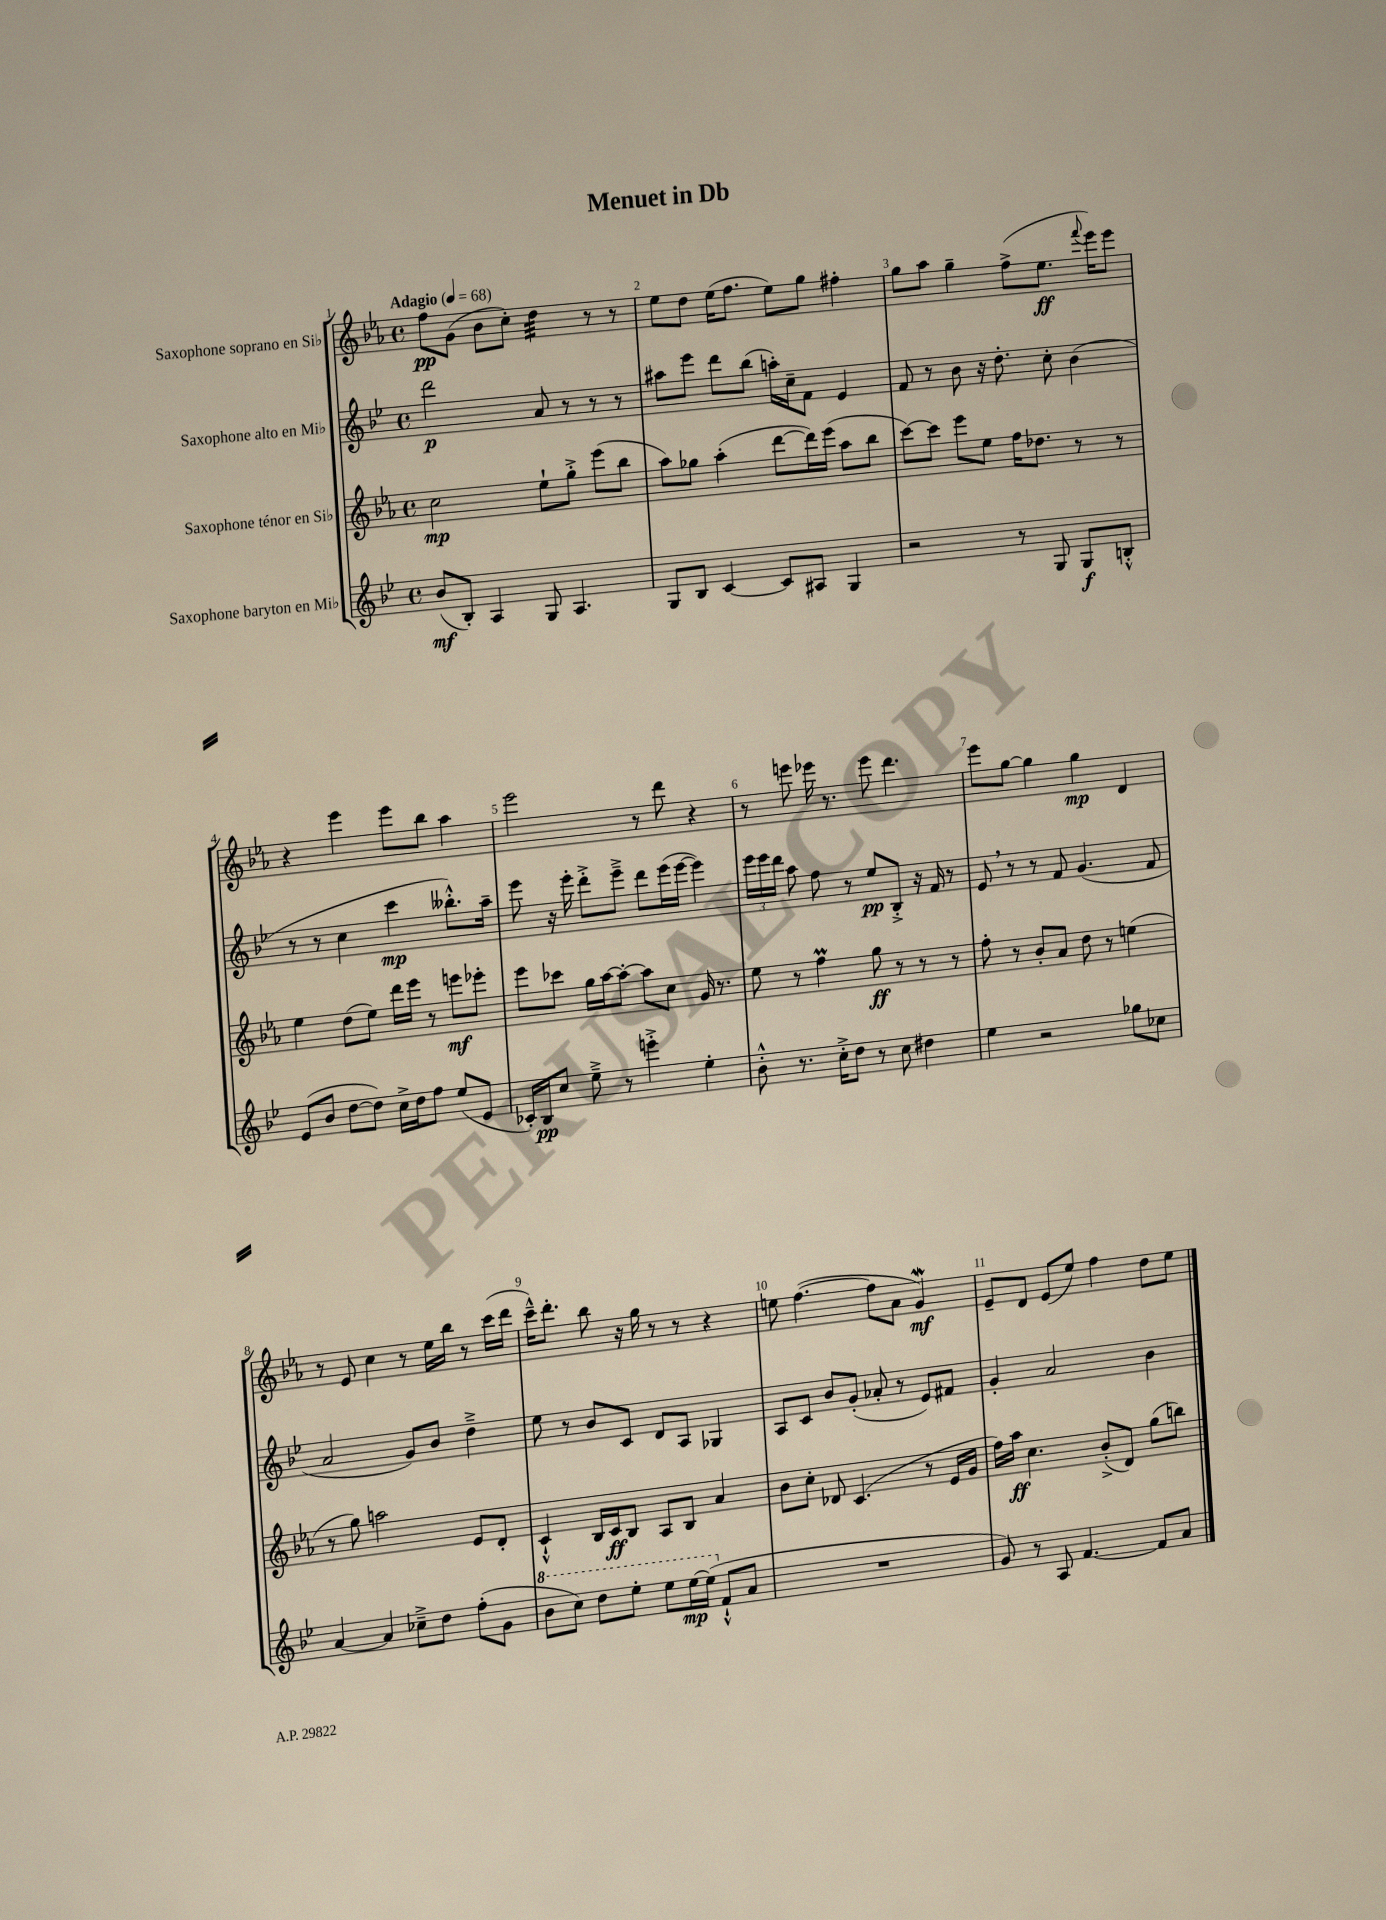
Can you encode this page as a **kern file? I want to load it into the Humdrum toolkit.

**kern	**kern	**kern	**kern
*staff4	*staff3	*staff2	*staff1
*clefG2	*clefG2	*clefG2	*clefG2
*k[b-e-]	*k[b-e-a-]	*k[b-e-]	*k[b-e-a-]
*M4/4	*M4/4	*M4/4	*M4/4
*met(c)	*met(c)	*met(c)	*met(c)
*MM68	*MM68	*MM68	*MM68
(8b-	2cc	2ddd	8ff
8B-')	.	.	(8g
4A	.	.	8b-
.	.	.	8cc')
8G	8ee-`	8a	4dd
4.A	8gg'^	8r	.
.	(8eee-	8r	8r
.	8bb-	8r	8r
=	=	=	=
8G	8aa-)	8aa#	8ee-
8B-	8gg-	8eee-	8dd
[4c	(4aa-'	8ddd	(16ee-
.	.	.	8.ff
.	.	(8bb-	.
8c]	[8ddd	16aa')	8ee-)
.	.	16cc~	.
8A#	16ddd])	8f	8gg
.	(16eee-	.	.
4G	8aa-	4e-	4ff#'
.	8bb-	.	.
=	=	=	=
2r	[8ccc)	8f	8gg
.	8ccc]	8r	8aa-
.	8eee-	8b-	4gg~
.	8ee-	16r	.
.	.	8.dd'	.
8r	16ff	.	(8ff^
.	8.dd-	.	.
8G	.	8cc'	8.ee-
8G	8r	(4b-	.
.	.	.	8qqfff
.	.	.	16eee-)
8B'^^	8r	.	8eee-
=	=	=	=
(8e-	4ee-	8r	4r
8b-	.	8r	.
[8dd	(8dd	4cc	4eee-
8dd])	8ee-)	.	.
16cc^	16ddd	4ccc	8eee-
16dd	16eee-	.	.
8ff	8r	.	8bb-
(8ee-	8eee	8.bb--'^^)	4aa-
8e-	8eee-'	.	.
.	.	16aa~	.
=	=	=	=
16c-')	8eee-	8eee-	2eee-
16B-	.	.	.
8cc	8ccc-	16r	.
.	.	16eee-'	.
8ee-~^	16gg	8ddd'^	.
.	[16aa-	.	.
8r	8aa-'_	8eee-~^	.
4eee'^	8aa-]	8ddd	8r
.	8cc	(16eee-	8ddd
.	.	[16eee-	.
4ee-'	16g	4eee-])	4r
.	8.r	.	.
=	=	=	=
8b-'^^	8ee-	24eee-	8r
.	.	24eee-	.
.	.	24ddd	.
8.r	8r	8aa	8eee
.	4ff	8ff	16eee-
16cc'^	.	.	8.r
8dd	.	8r	.
8r	8gg	8ee-	8eee-
8cc	8r	8B-'^	4.ddd
4dd#	8r	16r	.
.	.	16f	.
.	8r	8r	.
=	=	=	=
4ee-	8ff'	8e-	8eee-
.	8r	8r	[8gg
2r	8b-'	8r	4gg]
.	8a-	8f	.
.	8dd	(4.g	4gg
.	8r	.	.
8gg-	(4ee	.	4d
8cc-	.	8f	.
=	=	=	=
[4a	8r	2a	8r
.	8gg)	.	8e-
4a]	2aa	.	4cc
8cc-~^	.	8g)	8r
8dd	.	8b-	16ee-
.	.	.	16bb-
(8ff'	8e-	4dd~^	8r
8g	8d'	.	(16ccc
.	.	.	16ddd
=	=	=	=
8bb-	4c`^^	8ee-	16ccc~^^)
.	.	.	8.ddd'
8ccc)	.	8r	.
8ddd	16B-	8b-	8bb-
.	16c	.	.
8eee-'	8B-	8c	16r
.	.	.	16gg
8eee-	8A-	8d	8r
[16eee-	8B-	8A	8r
(16eee-]	.	.	.
8f`^^	4a-	4G-	4r
8a	.	.	.
=	=	=	=
1r	8b-	8A	8ee
.	8cc'	8c	([4.ff
.	8d-	8b-	.
.	(4.c	(8g'	.
.	.	8a-'	8ff]
.	.	8r	8a-
.	8r	8e-)	4g)
.	16e-	8f#	.
.	16g	.	.
=	=	=	=
8g)	16ff)	4g'	8e-~
.	16aa-	.	.
8r	4.cc	.	8d
8A	.	2a	(8e-
[4.f	.	.	8ee-)
.	(8b-'^	.	4ff
.	8d)	.	.
8f]	(8gg	4b-	8dd
8a	8bb)	.	8ee-
==	==	==	==
*-	*-	*-	*-
